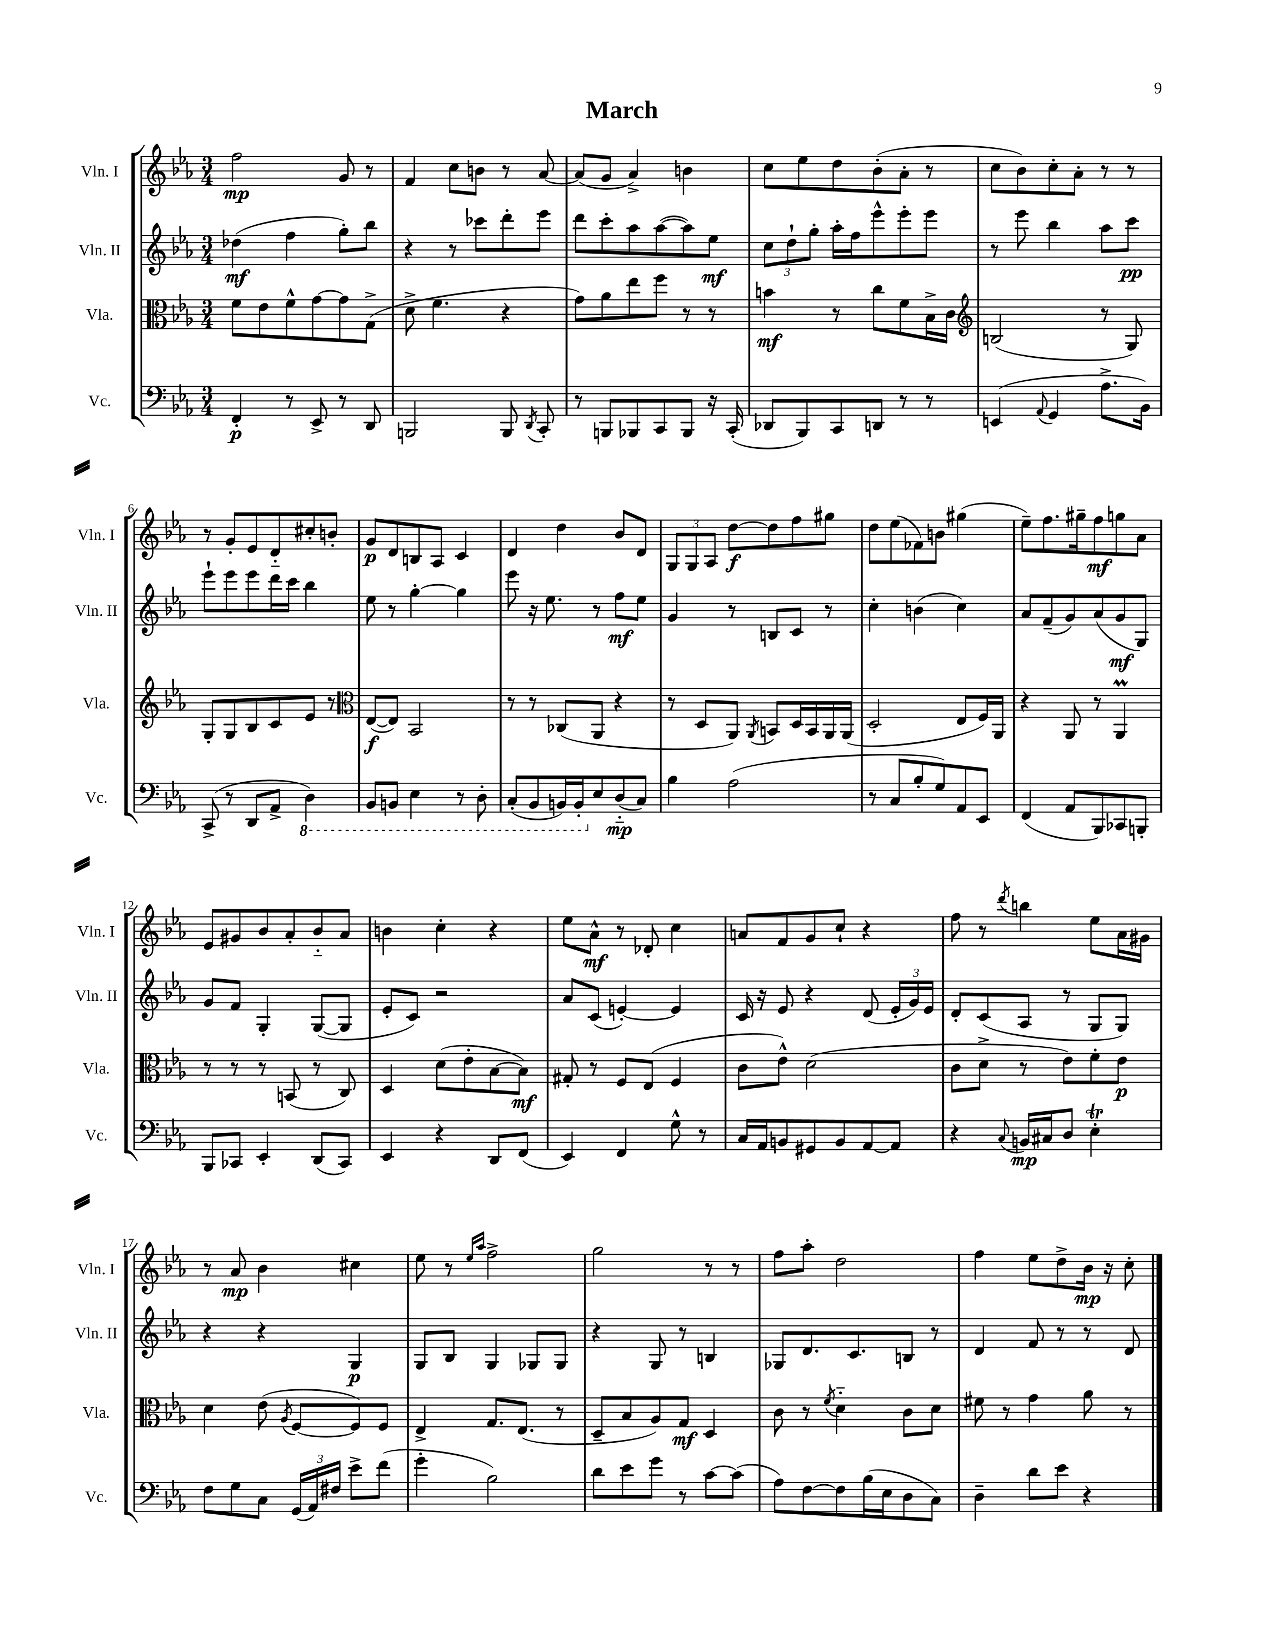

**kern	**kern	**kern	**kern
*staff4	*staff3	*staff2	*staff1
*clefF4	*clefC3	*clefG2	*clefG2
*k[b-e-a-]	*k[b-e-a-]	*k[b-e-a-]	*k[b-e-a-]
*M3/4	*M3/4	*M3/4	*M3/4
4FF'	8f	(4dd-	2ff
.	8e-	.	.
8r	8f^^	4ff	.
8EE-^	[8g	.	.
8r	8g]	8gg')	8g
8DD	(8G^	8bb-	8r
=	=	=	=
2BBB	8d^	4r	4f
.	4.f	.	.
.	.	8r	8cc
.	.	8ccc-	8b
8BBB	4r	8ddd'	8r
8qDD	.	.	.
8CC'	.	8eee-	[8a-
=	=	=	=
8r	8g)	8ddd	(8a-]
8BBB	8a-	8ccc'	8g
8BBB-	8ee-	8aa-	4a-^)
8CC	8ff	([8aa-	.
8BBB-	8r	8aa-])	4b
16r	8r	8ee-	.
(16CC'	.	.	.
=	=	=	=
8DD-	4b	12cc	8cc
.	.	12dd`	.
8BBB-)	.	.	8ee-
.	.	12gg'	.
8CC	8r	16aa-'	8dd
.	.	16ff	.
8DD	8cc	8eee-^^	(8b-'
8r	8f	8eee-'	8a-'
8r	16B-^	8eee-	8r
.	16c	.	.
=	=	=	=
*	*clefG2	*	*
(4EE	(2B	8r	8cc
.	.	8eee-	8b-)
8qqAA-	.	.	.
4GG	.	4bb-	8cc'
.	.	.	8a-'
8.A-^	8r	8aa-	8r
.	8G)	8ccc	8r
16BB-)	.	.	.
=	=	=	=
(8CC^	8G'	8eee-`	8r
8r	8G	8eee-	8g'
8DD	8B-	8eee-	8e-
8AA-^	8c	16ddd	8d'~
.	.	16ccc	.
4DD)	8e-	4bb-	8cc#'
.	8r	.	8b'
=	=	=	=
*	*clefC3	*	*
8BBB-	([8E-	8ee-	8g
8BBB	8E-])	8r	8d
4EE-	2BB-	[4gg'	8B
.	.	.	8A-
8r	.	4gg]	4c
8DD'	.	.	.
=	=	=	=
(8CC'	8r	8eee-	4d
8BBB-	8r	16r	.
.	.	8.ee-	.
16BBB)	(8C-	.	4dd
16BBB'	.	.	.
8E-	8AA-	8r	.
(8D'~	4r	8ff	8b-
8C)	.	8ee-	8d
=	=	=	=
4B-	8r	4g	12G
.	.	.	12G
.	8D	.	.
.	.	.	12A-
(2A-	8AA-)	8r	[8dd
.	8qAA-	.	.
.	8BB	8B	8dd]
.	16D	8c	8ff
.	16BB	.	.
.	16AA-	8r	8gg#
.	(16AA-	.	.
=	=	=	=
8r	2D'	4cc'	8dd
8C	.	.	(8ee-
8B-'	.	(4b	8f-)
8G)	.	.	8b
8AA-	8E-	4cc)	(4gg#
8EE-	16F)	.	.
.	16AA-	.	.
=	=	=	=
(4FF	4r	8a-	8ee-~)
.	.	(8f~	8.ff
8AA-	8AA-	8g)	.
.	.	.	16gg#~
8BBB-)	8r	(8a-	8ff
8CC-	4AA-	8g	8gg
8BBB'	.	8G)	8a-
=	=	=	=
8BBB-	8r	8g	8e-
8CC-	8r	8f	8g#
4EE-'	8r	4G'	8b-
.	(8BB	.	8a-'
(8DD	8r	([8G	8b-'~
8CC-)	8C)	8G]	8a-
=	=	=	=
4EE-	4D	8e-'	4b
.	.	8c)	.
4r	(8d	2r	4cc'
.	8e-'	.	.
8DD	[8B-	.	4r
(8FF	8B-])	.	.
=	=	=	=
4EE-)	8G#'	8a-	8ee-
.	8r	(8c	8a-^^
4FF	8F	[4e')	8r
.	(8E-	.	8d-'
8G^^	4F	4e]	4cc
8r	.	.	.
=	=	=	=
16C	8c	16c	8a
16AA-	.	16r	.
8BB	8e-^^)	8e-	8f
8GG#	(2d	4r	8g
8BB	.	.	8cc`
[8AA-	.	(8d	4r
8AA-]	.	24e-'	.
.	.	24g)	.
.	.	24e-	.
=	=	=	=
4r	8c	8d'	8ff
.	8d^	(8c	8r
8qqC	.	.	8qddd
16BB	8r	8A-	4bb
16C#	.	.	.
8D	8e-)	8r	.
4E-'	8f'	8G	8ee-
.	8e-	8G)	16a-
.	.	.	16g#
=	=	=	=
8F	4d	4r	8r
8G	.	.	8a-
8C	(8e-	4r	4b-
.	8qA-	.	.
(24GG	[8F	.	.
24AA-)	.	.	.
24F#	.	.	.
8e-^	8F])	4G	4cc#
(8f	8F	.	.
=	=	=	=
4g'	4E-^	8G	8ee-
.	.	8B-	8r
.	.	.	16qqee-
.	.	.	16qqaa-
2B-)	8.G	4G	2ff^
.	(8.E-	.	.
.	.	8G-	.
.	8r	8G-	.
=	=	=	=
8d	8D~	4r	2gg
8e-	8B-	.	.
8g	8A-)	8G	.
8r	8G	8r	.
[8c	4D	4B	8r
(8c]	.	.	8r
=	=	=	=
8A-)	8c	8G-	8ff
[8F	8r	8.d	8aa-'
.	8qf	.	.
8F]	4d'~	.	2dd
.	.	8.c	.
(16B-	.	.	.
16E-	.	.	.
8D	8c	8B	.
8C)	8d	8r	.
=	=	=	=
4D~	8f#	4d	4ff
.	8r	.	.
8d	4g	8f	8ee-
8e-	.	8r	8dd^
4r	8a-	8r	16b-
.	.	.	16r
.	8r	8d	8cc'
==	==	==	==
*-	*-	*-	*-
